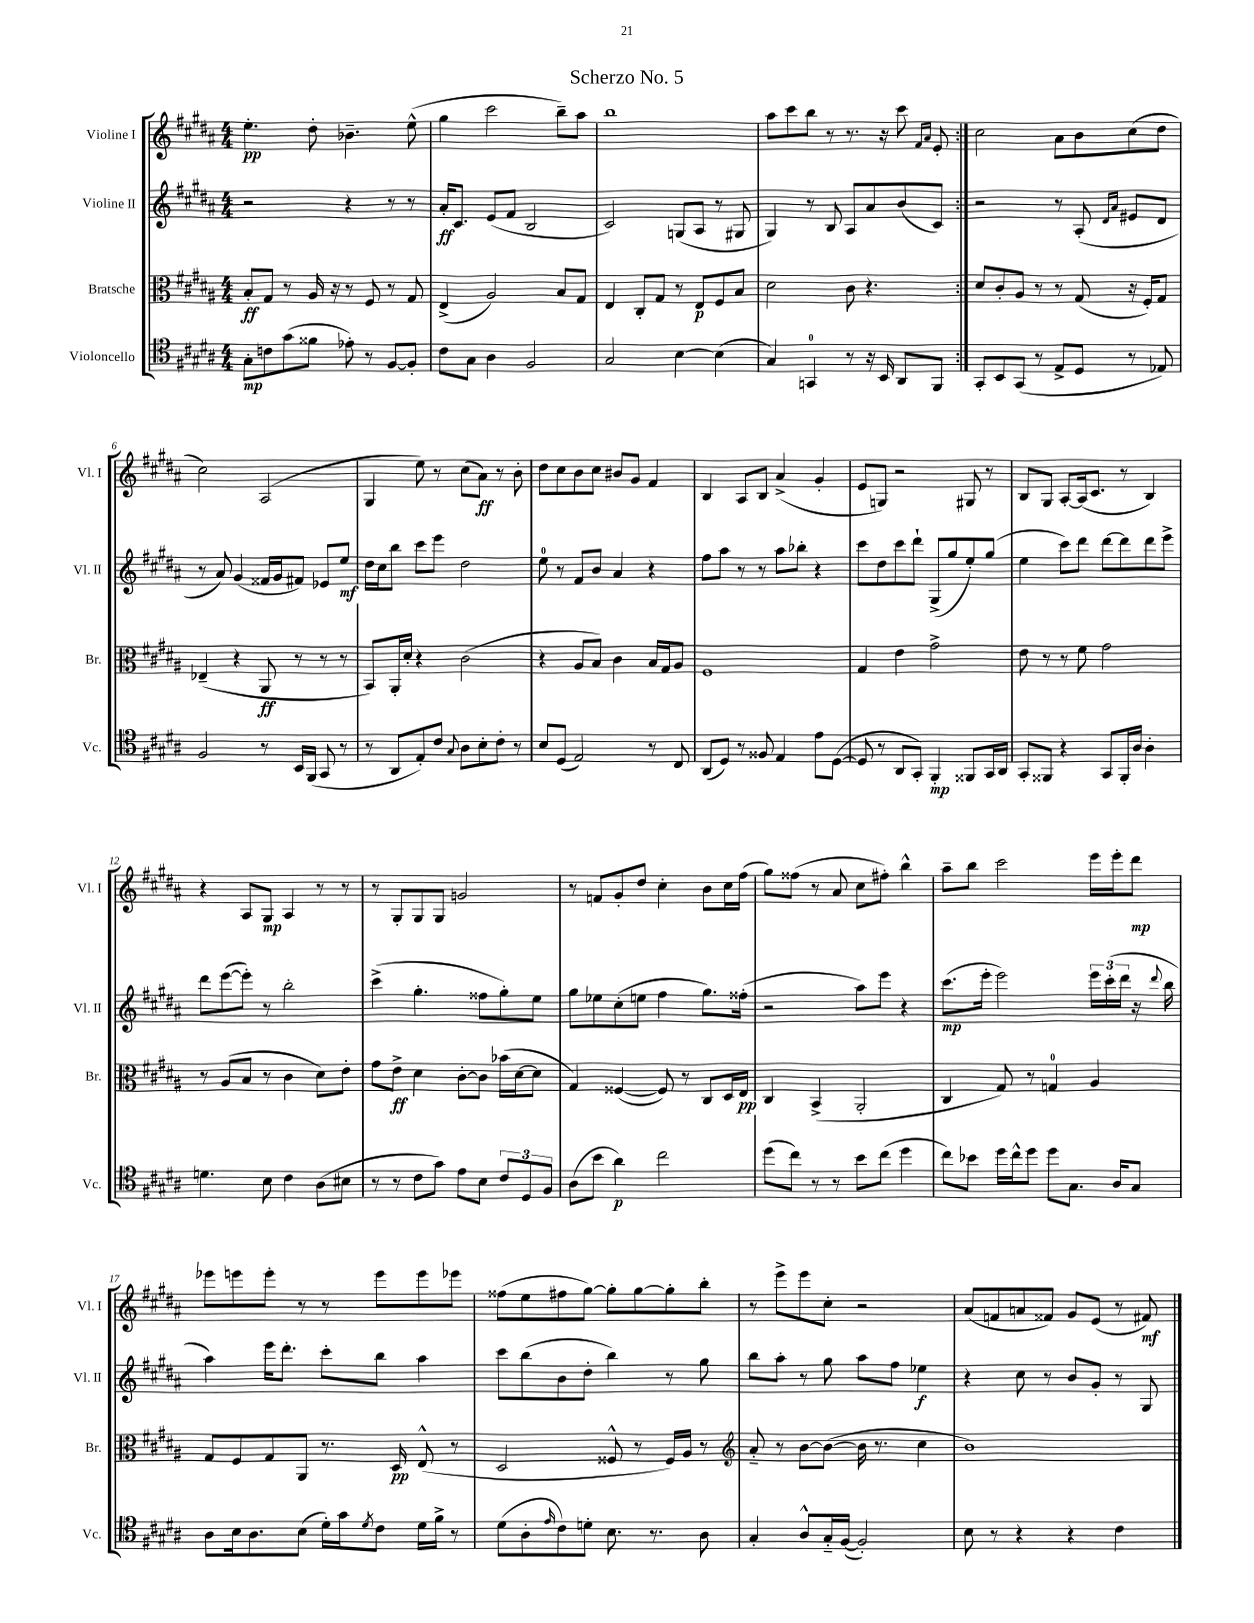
\header { title = "Scherzo No. 5" }
<<
\new StaffGroup <<
\new Staff = "s0" \with { instrumentName = "Violine I" shortInstrumentName = "Vl. I" } {
    \clef treble \key b \major \numericTimeSignature \time 4/4
    \repeat volta 2 { e''4.-.\pp dis''8-. bes'4.-- e''8-^( |
    gis''4 cis'''2 b''8--) ais''8 |
    b''1 |
    ais''8 cis'''8 b''8 r8 r8. r16 cis'''8 \grace { fis'16 ais'16 } e'8-. | }
    cis''2 ais'8 b'8 cis''8( dis''8 |
    cis''2) ais2( |
    gis4 e''8) r8 cis''8( ais'8\ff) r8 b'8-. |
    dis''8 cis''8 b'8 cis''8 bis'8 gis'8 fis'4 |
    b4 ais8 b8 ais'4->( gis'4-. |
    e'8 g8) r2 gis8 r8 |
    b8 gis8 ais8~-. ais16( cis'8. r8 b4) |
    r4 ais8 gis8\mp ais4 r8 r8 |
    r8 gis8-. gis8 gis8 g'2 |
    r8 f'8 gis'8-. dis''8 cis''4-. b'8 cis''16 fis''16( |
    gis''8) fisis''8( r8 ais'8 cis''8 fis''8-.) b''4-^ |
    ais''8-- b''8 cis'''2 e'''16 e'''16-. dis'''8\mp |
    ees'''8 e'''8 e'''8-. r8 r8 e'''8 e'''8 ees'''8 |
    fisis''8( e''8 fis''8 gis''8~) gis''8-. gis''8~ gis''8-. b''8-. |
    r8 e'''8-> e'''8 cis''8-. r2 |
    ais'8( f'8 a'8 fisis'8) gis'8 e'8( r8 fis'8\mf) \bar "|." |
}
\new Staff = "s1" \with { instrumentName = "Violine II" shortInstrumentName = "Vl. II" } {
    \clef treble \key b \major \numericTimeSignature \time 4/4
    \repeat volta 2 { r2 r4 r8 r8 |
    ais'16-.\ff cis'8. e'8( fis'8 b2 |
    cis'2) g8( ais8 r8 gis8 |
    gis4) r8 b8 ais8 ais'8 b'8( cis'8) | }
    r2 r8 ais8-.( \grace { dis'16 ais'16 } eis'8 dis'8 |
    r8 ais'8) gis'4( fisis'16 gis'16 fis'8) ees'8 e''8\mf |
    dis''16 cis''16 b''8 cis'''8 e'''8 dis''2 |
    e''8-0 r8 fis'8 b'8 ais'4 r4 |
    fis''8 ais''8 r8 r8 ais''8 bes''8-. r4 |
    cis'''8 dis''8 cis'''8 dis'''8-! gis8->( gis''8 e''8-.) gis''8( |
    e''4 cis'''8) dis'''8 dis'''8~ dis'''8 dis'''8 e'''8-> |
    dis'''8 e'''8~( e'''8-.) r8 b''2-. |
    cis'''4->( gis''4.-. fisis''8 gis''8-.) e''8 |
    gis''8 ees''8 cis''8-.( e''8 fis''4 gis''8.) fisis''16-.( |
    r2 ais''8) e'''8 r4 |
    cis'''8.\mp( e'''16-. e'''2) \tuplet 3/2 { e'''16 cis'''16-.( dis'''16 } r16 \appoggiatura { dis'''8 } b''16 |
    ais''4) e'''16 dis'''8.-. cis'''8-. b''8 ais''4 |
    cis'''8 b''8( b'8 dis''8-. b''4) r8 gis''8 |
    b''8 ais''8-. r8 gis''8 ais''8 fis''8 ees''4\f |
    r4 cis''8 r8 b'8 gis'8-. r8 gis8 \bar "|." |
}
\new Staff = "s2" \with { instrumentName = "Bratsche" shortInstrumentName = "Br." } {
    \clef alto \key b \major \numericTimeSignature \time 4/4
    \repeat volta 2 { b8-.\ff gis8 r8 ais16 r16 r8 fis8 r8 gis8 |
    e4->( ais2) b8 gis8 |
    e4 cis8-. gis8 r8 e8\p fis8 b8 |
    dis'2 cis'8 r4. | }
    dis'8 cis'8-. ais8 r8 r8 gis8( r16 fis16-.) gis8 |
    ees4--( r4 ais,8\ff r8 r8 r8 |
    b,8) ais,16-. dis'16-. r4 cis'2( |
    r4 ais8 b8) cis'4 b16 gis16 ais8 |
    fis1 |
    gis4 e'4 gis'2-> |
    e'8 r8 r8 fis'8 gis'2 |
    r8 ais8( b8 r8 cis'4 dis'8) e'8-. |
    gis'8 e'8->\ff dis'4 cis'8~-. cis'8 bes'16( dis'16~ dis'8 |
    gis4) fisis4~( fisis8) r8 cis8 dis16 e16\pp |
    cis4 b,4->( ais,2-. |
    cis4 gis8) r8 g4-0 ais4 |
    gis8 fis8 gis8 ais,8 r8. dis16\pp e8-^( r8 |
    dis2 fisis8-^ r8 fisis16) ais16 r8 |
    \clef treble ais'8-_ r8 b'8~ b'8~( b'16 r8. cis''4 |
    b'1) \bar "|." |
}
\new Staff = "s3" \with { instrumentName = "Violoncello" shortInstrumentName = "Vc." } {
    \clef tenor \key b \major \numericTimeSignature \time 4/4
    \repeat volta 2 { gis8-.\mp c'8 gis'8( fisis'8 ees'8-.) r8 fis8~ fis8-. |
    cis'8 gis8 ais4 fis2 |
    gis2 b4~ b4( |
    gis4) g,4-0 r8 r16 b,16 ais,8 fis,8 | }
    gis,8-. b,8 gis,8( r8 e8-> dis8 r8 ees8) |
    fis2 r8 b,16 fis,16( gis,8 r8 |
    r8 ais,8 e8-.) cis'8 \appoggiatura { gis8 } ais8 b8-. cis'8-. r8 |
    b8 dis8( e2) r8 cis8 |
    ais,8( dis8) r8 fisis8 e4 e'8 dis8~( |
    dis8 r8 ais,8 gis,8-.) fis,4-.\mp fisis,8 gis,16 ais,16 |
    gis,8-. fisis,8 r4 gis,8 fisis,16-. ais16 ais4-. |
    d'4. b8 cis'4 ais8( bis8 |
    r8 r8 cis'8 gis'8) e'8 b8 \tuplet 3/2 { cis'8 dis8 fis8 } |
    ais8( b'8 ais'4\p) cis''2 |
    dis''8( cis''8) r8 r8 b'8 cis''8( dis''4 |
    cis''8) bes'8 dis''16 cis''16-^ dis''8 dis''8 gis8. ais16 gis8 |
    ais8 b16 ais8. b8( dis'16-.) gis'16 \acciaccatura { dis'8 } cis'8 dis'16 fis'16-> r8 |
    dis'8( ais8-. \grace { e'16 } cis'8) d'8-. b8. r8. ais8 |
    gis4-. ais8-^ gis16-_ fis16~( fis2-.) |
    b8 r8 r4 r4 cis'4 \bar "|." |
}
>>
>>
